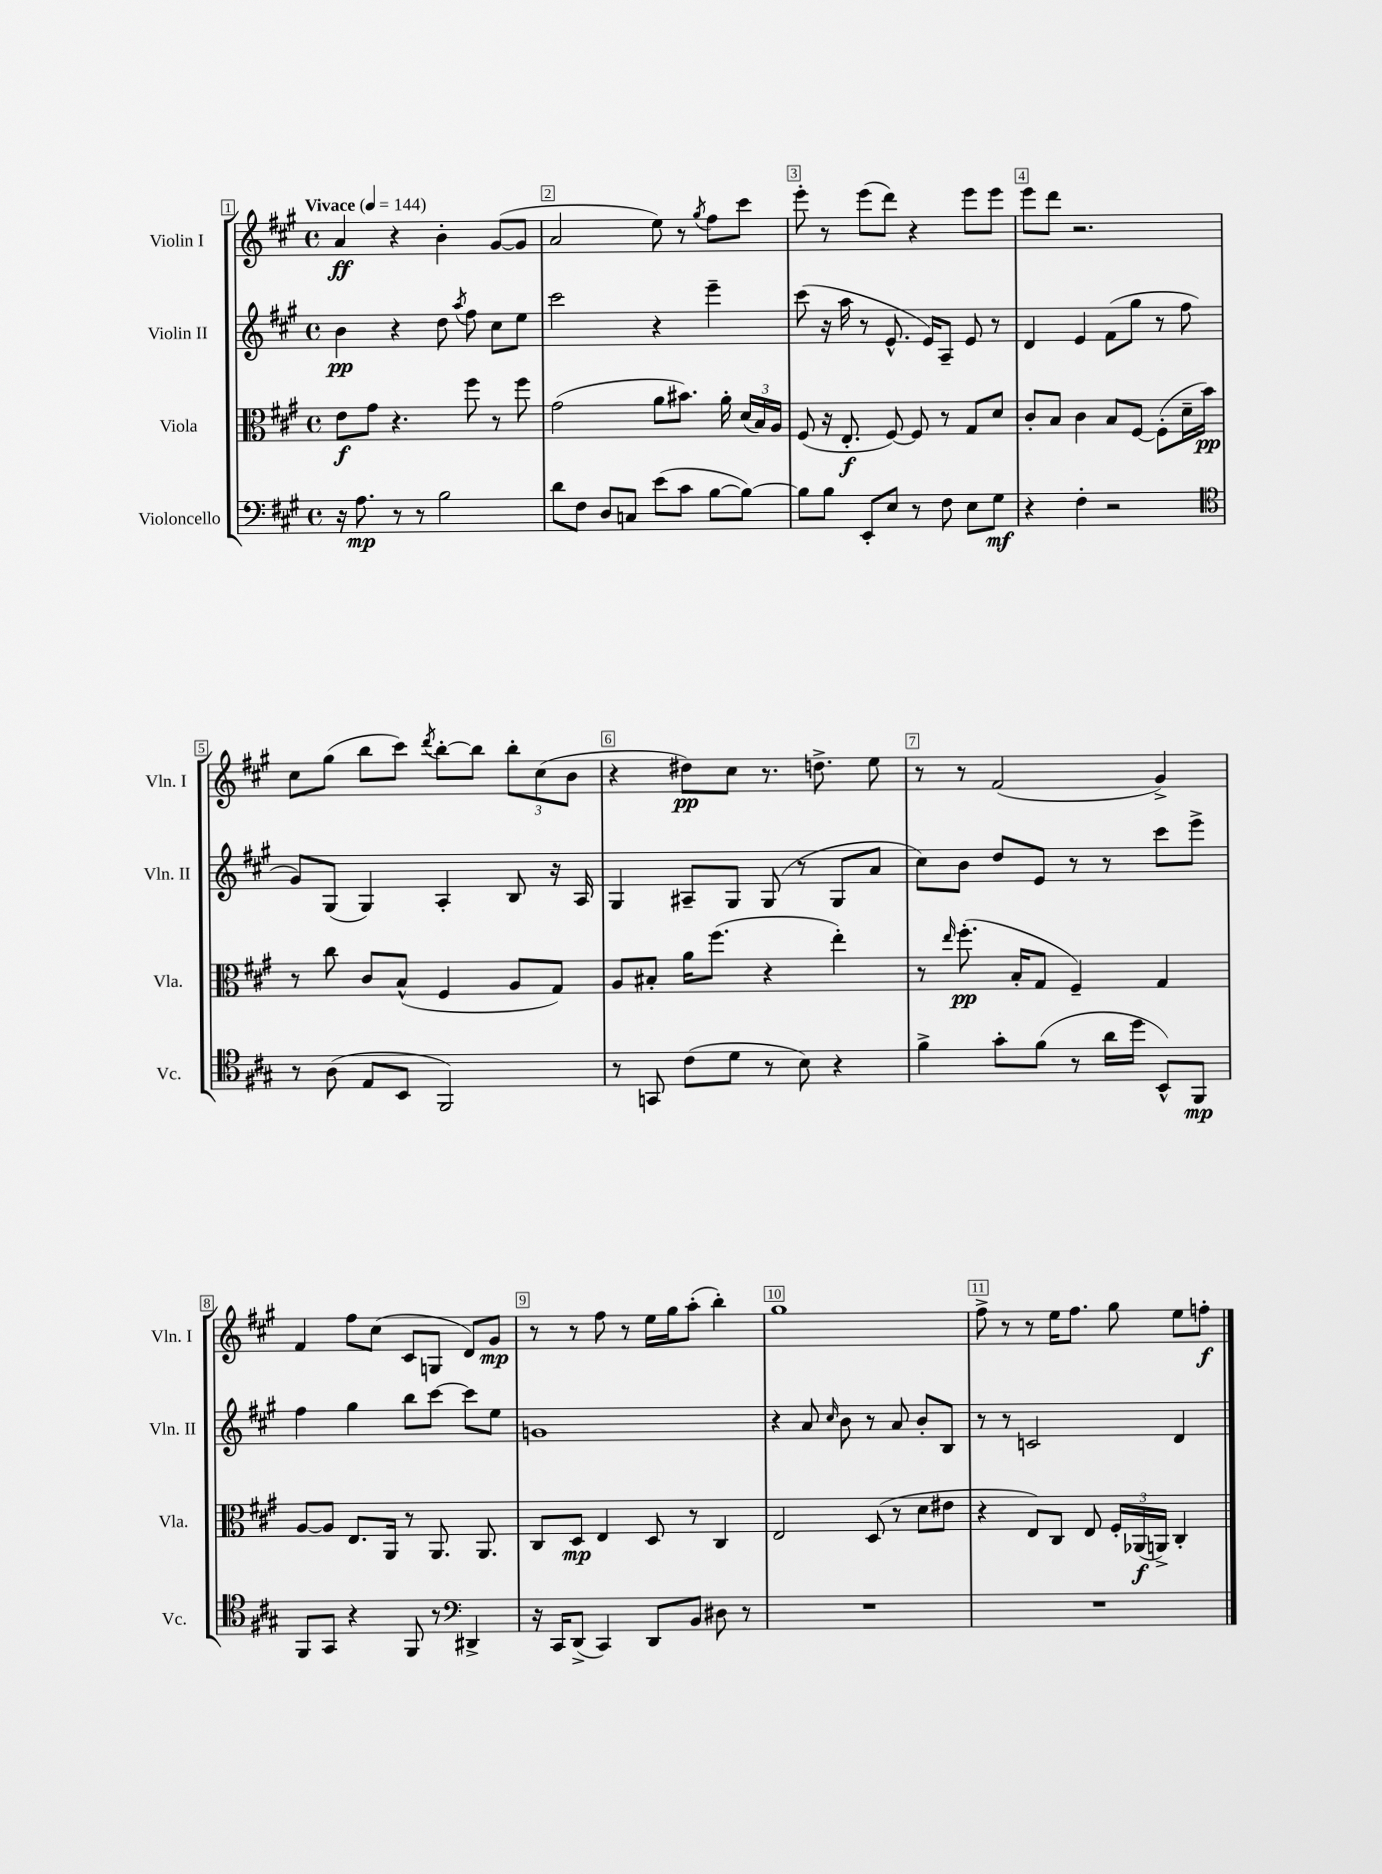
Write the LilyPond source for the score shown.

<<
\new StaffGroup <<
\new Staff = "s0" \with { instrumentName = "Violin I" shortInstrumentName = "Vln. I" } {
    \clef treble \key a \major \defaultTimeSignature \time 4/4 \tempo "Vivace" 4 = 144
    \autoBeamOff a'4\ff r4 b'4-. gis'8[~( gis'8] |
    a'2 e''8) r8 \acciaccatura { gis''8 } fis''8[ cis'''8] |
    e'''8-. r8 e'''8[( d'''8]) r4 e'''8[ e'''8] |
    e'''8[ d'''8] r2. |
    cis''8[ gis''8]( b''8[ cis'''8]) \acciaccatura { d'''8 } b''8[~-. b''8] \tuplet 3/2 { b''8[-. cis''8( b'8] } |
    r4 dis''8[\pp) cis''8] r8. d''8.-> e''8 |
    r8 r8 fis'2( gis'4->) |
    fis'4 fis''8[ cis''8]( cis'8[ g8] d'8[) gis'8]\mp |
    r8 r8 fis''8 r8 e''16[ gis''16 a''8]-.( b''4-.) |
    gis''1 |
    fis''8-> r8 r8 e''16[ fis''8.] gis''8 e''8[ f''8]-.\f \bar "|." |
}
\new Staff = "s1" \with { instrumentName = "Violin II" shortInstrumentName = "Vln. II" } {
    \clef treble \key a \major \defaultTimeSignature \time 4/4
    \autoBeamOff b'4\pp r4 d''8 \acciaccatura { a''8 } fis''8 cis''8[ e''8] |
    cis'''2 r4 e'''4-- |
    cis'''8( r16 a''16 r8 e'8.-^ e'16[) a8]-- e'8 r8 |
    d'4 e'4 fis'8[( gis''8] r8 fis''8 |
    gis'8[) gis8]( gis4) a4-. b8 r16 a16 |
    gis4 ais8[-- gis8] gis8( r8 gis8[ a'8] |
    cis''8[) b'8] d''8[ e'8] r8 r8 cis'''8[ e'''8]-> |
    fis''4 gis''4 b''8[ cis'''8]~ cis'''8[ e''8] |
    g'1 |
    r4 a'8 \grace { cis''16 } b'8 r8 a'8 b'8[-. b8] |
    r8 r8 c'2 d'4 \bar "|." |
}
\new Staff = "s2" \with { instrumentName = "Viola" shortInstrumentName = "Vla." } {
    \clef alto \key a \major \defaultTimeSignature \time 4/4
    \autoBeamOff e'8[\f gis'8] r4. fis''8 r8 fis''8 |
    gis'2( a'8[ bis'8.]) a'16-. \tuplet 3/2 { d'16[( b16) a16] } |
    fis8( r16 e8.-.\f fis8~) fis8 r8 gis8[ d'8] |
    cis'8[-. b8] cis'4 b8[ fis8]~ fis8[-.( d'16-- b'16]\pp) |
    r8 cis''8 cis'8[ b8]-^( fis4 a8[ gis8]) |
    a8[ bis8]-. a'16[ fis''8.]( r4 e''4-.) |
    r8 \grace { e''16 } fis''8.-.\pp( b16[-. gis8] fis4--) gis4 |
    a8[~ a8] e8.[ a,16] r8 a,8. a,8. |
    cis8[ d8]\mp e4 d8 r8 cis4 |
    e2 d8( r8 d'8[ eis'8] |
    r4 e8[) cis8] e8 \tuplet 3/2 { fis16[-. aes,16\f( a,16]->) } cis4-. \bar "|." |
}
\new Staff = "s3" \with { instrumentName = "Violoncello" shortInstrumentName = "Vc." } {
    \clef bass \key a \major \defaultTimeSignature \time 4/4
    \autoBeamOff r16 a8.\mp r8 r8 b2 |
    d'8[ fis8] d8[ c8] e'8[( cis'8] b8[~ b8]~) |
    b8[ b8] e,8[-. e8] r8 fis8 e8[ gis8]\mf |
    r4 fis4-. r2 |
    \clef tenor r8 a8( e8[ b,8] fis,2) |
    r8 g,8 cis'8[( d'8] r8 b8) r4 |
    fis'4-> gis'8[-. fis'8]( r8 a'16[ d''16] b,8[-^) fis,8]\mp |
    fis,8[ gis,8] r4 fis,8 r8 \clef bass dis,4-> |
    r16 cis,16[ d,8]->( cis,4) d,8[ b,8] dis8 r8 |
    R1 |
    R1 \bar "|." |
}
>>
>>
\layout { \context { \Score \override BarNumber.break-visibility = ##(#f #t #t) barNumberVisibility = #all-bar-numbers-visible \override BarNumber.stencil = #(make-stencil-boxer 0.1 0.3 ly:text-interface::print) } }
